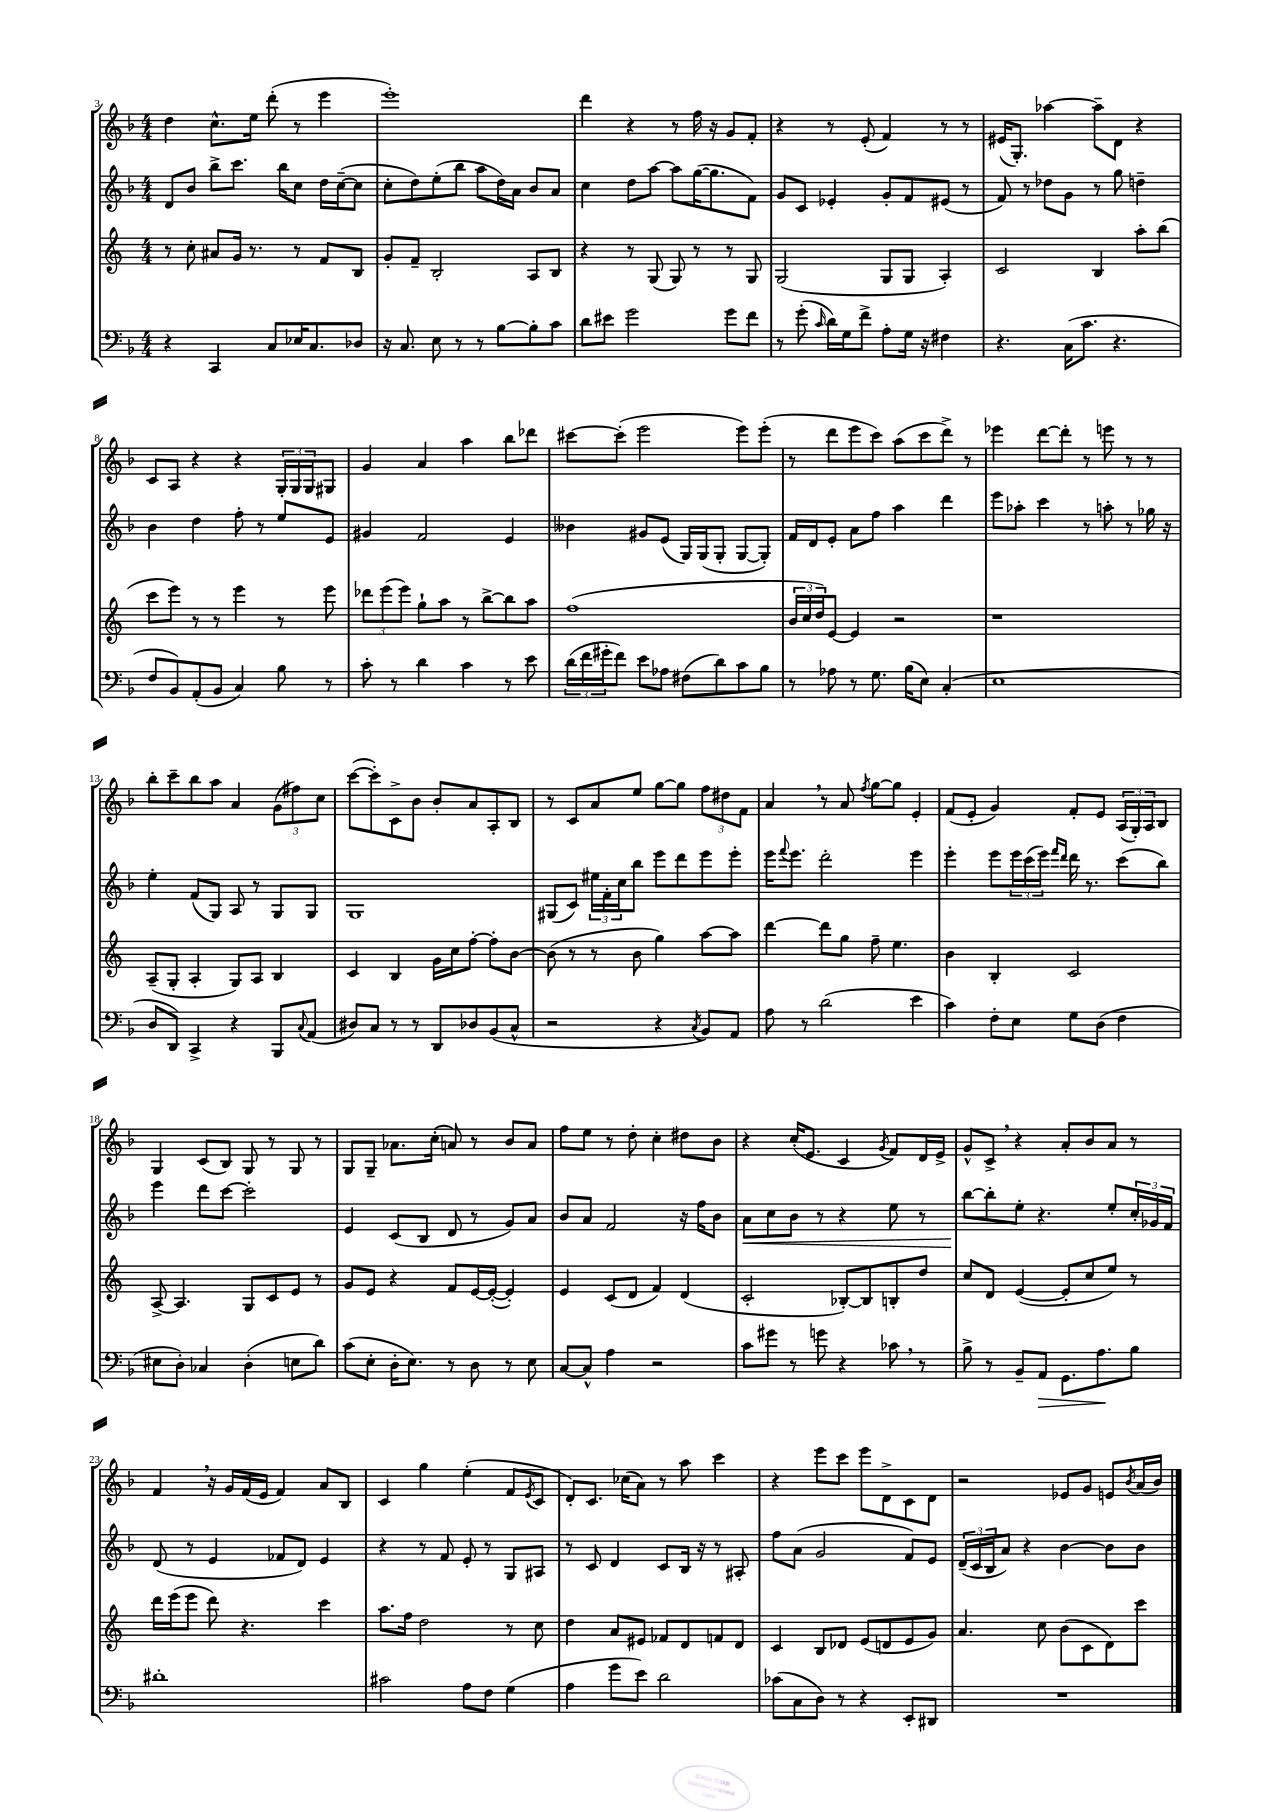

**kern	**kern	**kern	**kern
*staff4	*staff3	*staff2	*staff1
*clefF4	*clefG2	*clefG2	*clefG2
*k[b-]	*k[]	*k[b-]	*k[b-]
*M4/4	*M4/4	*M4/4	*M4/4
4r	8r	8d	4dd
.	8cc'	8b-	.
4CC	8a#	8bb-^	8.cc^^
.	16g	8.ccc	.
.	8.r	.	16ee
8C	.	.	(8ddd'
.	.	16bb-	.
16E-	8r	8cc	8r
8.C	.	.	.
.	8f	16dd	4eee
.	.	([16cc~	.
8D-	8B	8cc]	.
=	=	=	=
16r	8g'	8cc'	1eee')
8.C	.	.	.
.	8f~	8dd)	.
8E	2B'	(8ee'	.
8r	.	8bb-	.
8r	.	8aa	.
[8B-	.	16dd)	.
.	.	16a	.
8B-']	8A	8b-	.
8c	8B	8a	.
=	=	=	=
8d	4r	4cc	4ddd
8e#	.	.	.
2g	8r	8dd	4r
.	(8G	[8aa	.
.	8G)	8aa]	8r
.	8r	([16gg	16ff
.	.	8.gg]	16r
8g	8r	.	8g
8f	8G	8f)	8f'
=	=	=	=
8r	(2G	8g	4r
(8g'	.	8c	.
16qqc	.	.	.
16d)	.	4e-'	8r
16G	.	.	.
8f^	.	.	(8e'
8A'	8G	8g'	4f)
16G	8G	8f	.
16r	.	.	.
4F#	4A')	(8e#	8r
.	.	8r	8r
=	=	=	=
4.r	2c	8f)	(16e#
.	.	.	8.G')
.	.	8r	.
.	.	8dd-	[4aa-
(16C	.	8g	.
8.c	.	.	.
.	4B	8r	8aa-~]
4.r	.	8gg	8d
.	8aa'	4dd~	4r
.	(8bb	.	.
=	=	=	=
8F	8ccc	4b-	8c
8BB-)	8eee)	.	8A
(8AA'	8r	4dd	4r
8BB-	8r	.	.
4C)	4eee	8ff'	4r
.	.	8r	.
8B-	8r	8ee	24G'
.	.	.	24G
.	.	.	24G
8r	8eee	8e	8G#
=	=	=	=
8c'	12ddd-	4g#	4g
.	(12eee	.	.
8r	.	.	.
.	12eee)	.	.
4d	8gg`	2f	4a
.	8aa	.	.
4c	8r	.	4aa
.	[8bb^	.	.
8r	8bb]	4e	8bb-
8e	8aa	.	8ddd-
=	=	=	=
(24d	(1ff	4b--	[8ccc#
24f	.	.	.
24g#'	.	.	.
8f)	.	.	(8ccc#']
8e	.	8g#	2eee
8A-	.	(8e	.
(8F#	.	16G)	.
.	.	(16G	.
8d)	.	8G'	.
8c	.	[8G	8eee)
8B-	.	8G'])	(8eee'
=	=	=	=
8r	24b	16f	8r
.	24cc	.	.
.	.	16d	.
.	24dd)	.	.
8A-	[8e	8e'	8ddd
8r	4e]	8a	8eee
8.G	.	8ff	8ccc)
.	2r	4aa	(8aa
(16B-	.	.	.
8E)	.	.	8ccc
(4C'	.	4ddd	8ddd^)
.	.	.	8r
=	=	=	=
1E	1r	8eee	4eee-
.	.	8aa-'	.
.	.	4ccc	[8ddd
.	.	.	8ddd']
.	.	8r	8r
.	.	8aa'	8eee
.	.	8r	8r
.	.	16gg-	8r
.	.	16r	.
=	=	=	=
8D	(8A~	4ee'	8bb-'
8DD)	8G'	.	8ccc~
4CC^	4A'	(8f	8bb-
.	.	8G)	8aa
4r	8G)	8A	4a
.	8A	8r	.
8BBB-	4B	8G	(12g
.	.	.	12ff#)
8qqC	.	.	.
(8AA	.	8G	.
.	.	.	12cc
=	=	=	=
8D#)	4c	1G	([8ccc
8C	.	.	8ccc'])
8r	4B	.	8c^
8r	.	.	8b-
8DD	16g	.	8b-'
.	16cc	.	.
8D-	[8ff'	.	8a
(8BB-	8ff']	.	8A'
8C^^	[8b	.	8B-
=	=	=	=
2r	(8b]	(8G#	8r
.	8r	8c)	8c
.	8r	24ee#	8a
.	.	24f'	.
.	.	24cc	.
.	8b	8bb-	8ee
4r	4gg)	8eee	[8gg
.	.	8ddd	8gg]
8qC	.	.	.
8BB-)	[8aa	8eee	12ff
.	.	.	12dd#
8AA	8aa]	8eee'	.
.	.	.	12f
=	=	=	=
8A	[4ddd	16eee	4a
.	.	8qqfff	.
.	.	8.eee	.
8r	.	.	.
(2d	8ddd]	2ddd'	8r
.	8gg	.	8a
.	.	.	8qff
.	8ff~	.	[8gg
.	4.ee	.	8gg]
4e	.	4eee	4e'
=	=	=	=
4c)	4b	4eee'	(8f
.	.	.	8e'
8F'	4B'	8eee	4g)
8E	.	24eee	.
.	.	(24ccc	.
.	.	24eee)	.
.	.	16qqfff	.
.	.	16qqddd	.
8G	2c	16ddd	8f'
.	.	8.r	.
(8D	.	.	8e
4F	.	(8ccc	(24A
.	.	.	24G')
.	.	.	24A
.	.	8bb-)	8B-
=	=	=	=
8E#	[8A^	4eee	4G
8D')	4.A]	.	.
4C-	.	8ddd	(8c
.	.	[8ccc	8B-)
(4D'	8G	2ccc']	8G
.	8c	.	8r
8E	8e	.	8G
8d)	8r	.	8r
=	=	=	=
(8c	8g	4e	8G
8E'	8e	.	8G~
16D'	4r	(8c	8.a-
8.E)	.	.	.
.	.	8B-	.
.	.	.	(16cc'
8r	8f	8d	8a)
8D	[16e	8r	8r
.	(16e'_	.	.
8r	4e'])	8g)	8b-
8E	.	8a	8a
=	=	=	=
[8C	4e	8b-	8ff
8C^^]	.	8a	8ee
4A	(8c	2f	8r
.	8d	.	8dd'
2r	4f)	.	4cc'
.	(4d	16r	8dd#
.	.	16ff	.
.	.	8b-	8b-
=	=	=	=
8c	2c'	8a	4r
8g#	.	8cc	.
8r	.	8b-	(16cc'
.	.	.	8.e
8g	.	8r	.
4r	[8B-')	4r	4c
.	8B-]	.	.
.	.	.	8qg
8c-	8B'	8ee	8f)
8r	8dd	8r	16d
.	.	.	16e^
=	=	=	=
8B-^	8cc	[8bb-	8g^^
8r	8d	8bb-']	8c^
8BB-~	([4e	8ee'	4r
8AA	.	4.r	.
8.GG	8e']	.	8a'
.	8cc	.	8b-
8.A	.	.	.
.	8ee)	8ee'	8a
8B-	8r	24cc'	8r
.	.	24g-	.
.	.	24f	.
=	=	=	=
1d#'	16ddd	(8d	4f
.	(16eee	.	.
.	8eee	8r	.
.	8ddd)	4e	16r
.	.	.	16g
.	4.r	.	(16f
.	.	.	16e
.	.	8f-	4f)
.	.	8d)	.
.	4ccc	4e	8a
.	.	.	8B-
=	=	=	=
2c#	8.aa	4r	4c
.	16ff	.	.
.	2dd	8r	4gg
.	.	8f	.
8A	.	8e'	(4ee'
8F	.	8r	.
(4G	8r	8G	8f
.	.	.	8qe
.	8cc	8A#	8c
=	=	=	=
4A	4dd	8r	8d')
.	.	8c	8.c
8g	8a	4d	.
.	.	.	(16cc-
8e)	8e#	.	8a)
2d	8f-	8c	8r
.	8d	16B-	8aa
.	.	16r	.
.	8f	8r	4ccc
.	8d	8A#'	.
=	=	=	=
(8c-	4c	8ff	4r
8C	.	(8a	.
8D)	8B	2g	8eee
8r	8d-	.	8ccc
4r	(8e	.	8eee
.	8d	.	8d^
8EE'	8e	8f)	8c
8DD#	8g)	8e	8d
=	=	=	=
1r	4.a	(24d~	2r
.	.	24c	.
.	.	24B-	.
.	.	8a)	.
.	.	4r	.
.	8cc	.	.
.	(8b	[4b-	8e-
.	8c	.	8g
.	8d)	8b-]	8e
.	.	.	8qb-
.	8ccc	8b-	(16a
.	.	.	16b-)
==	==	==	==
*-	*-	*-	*-
